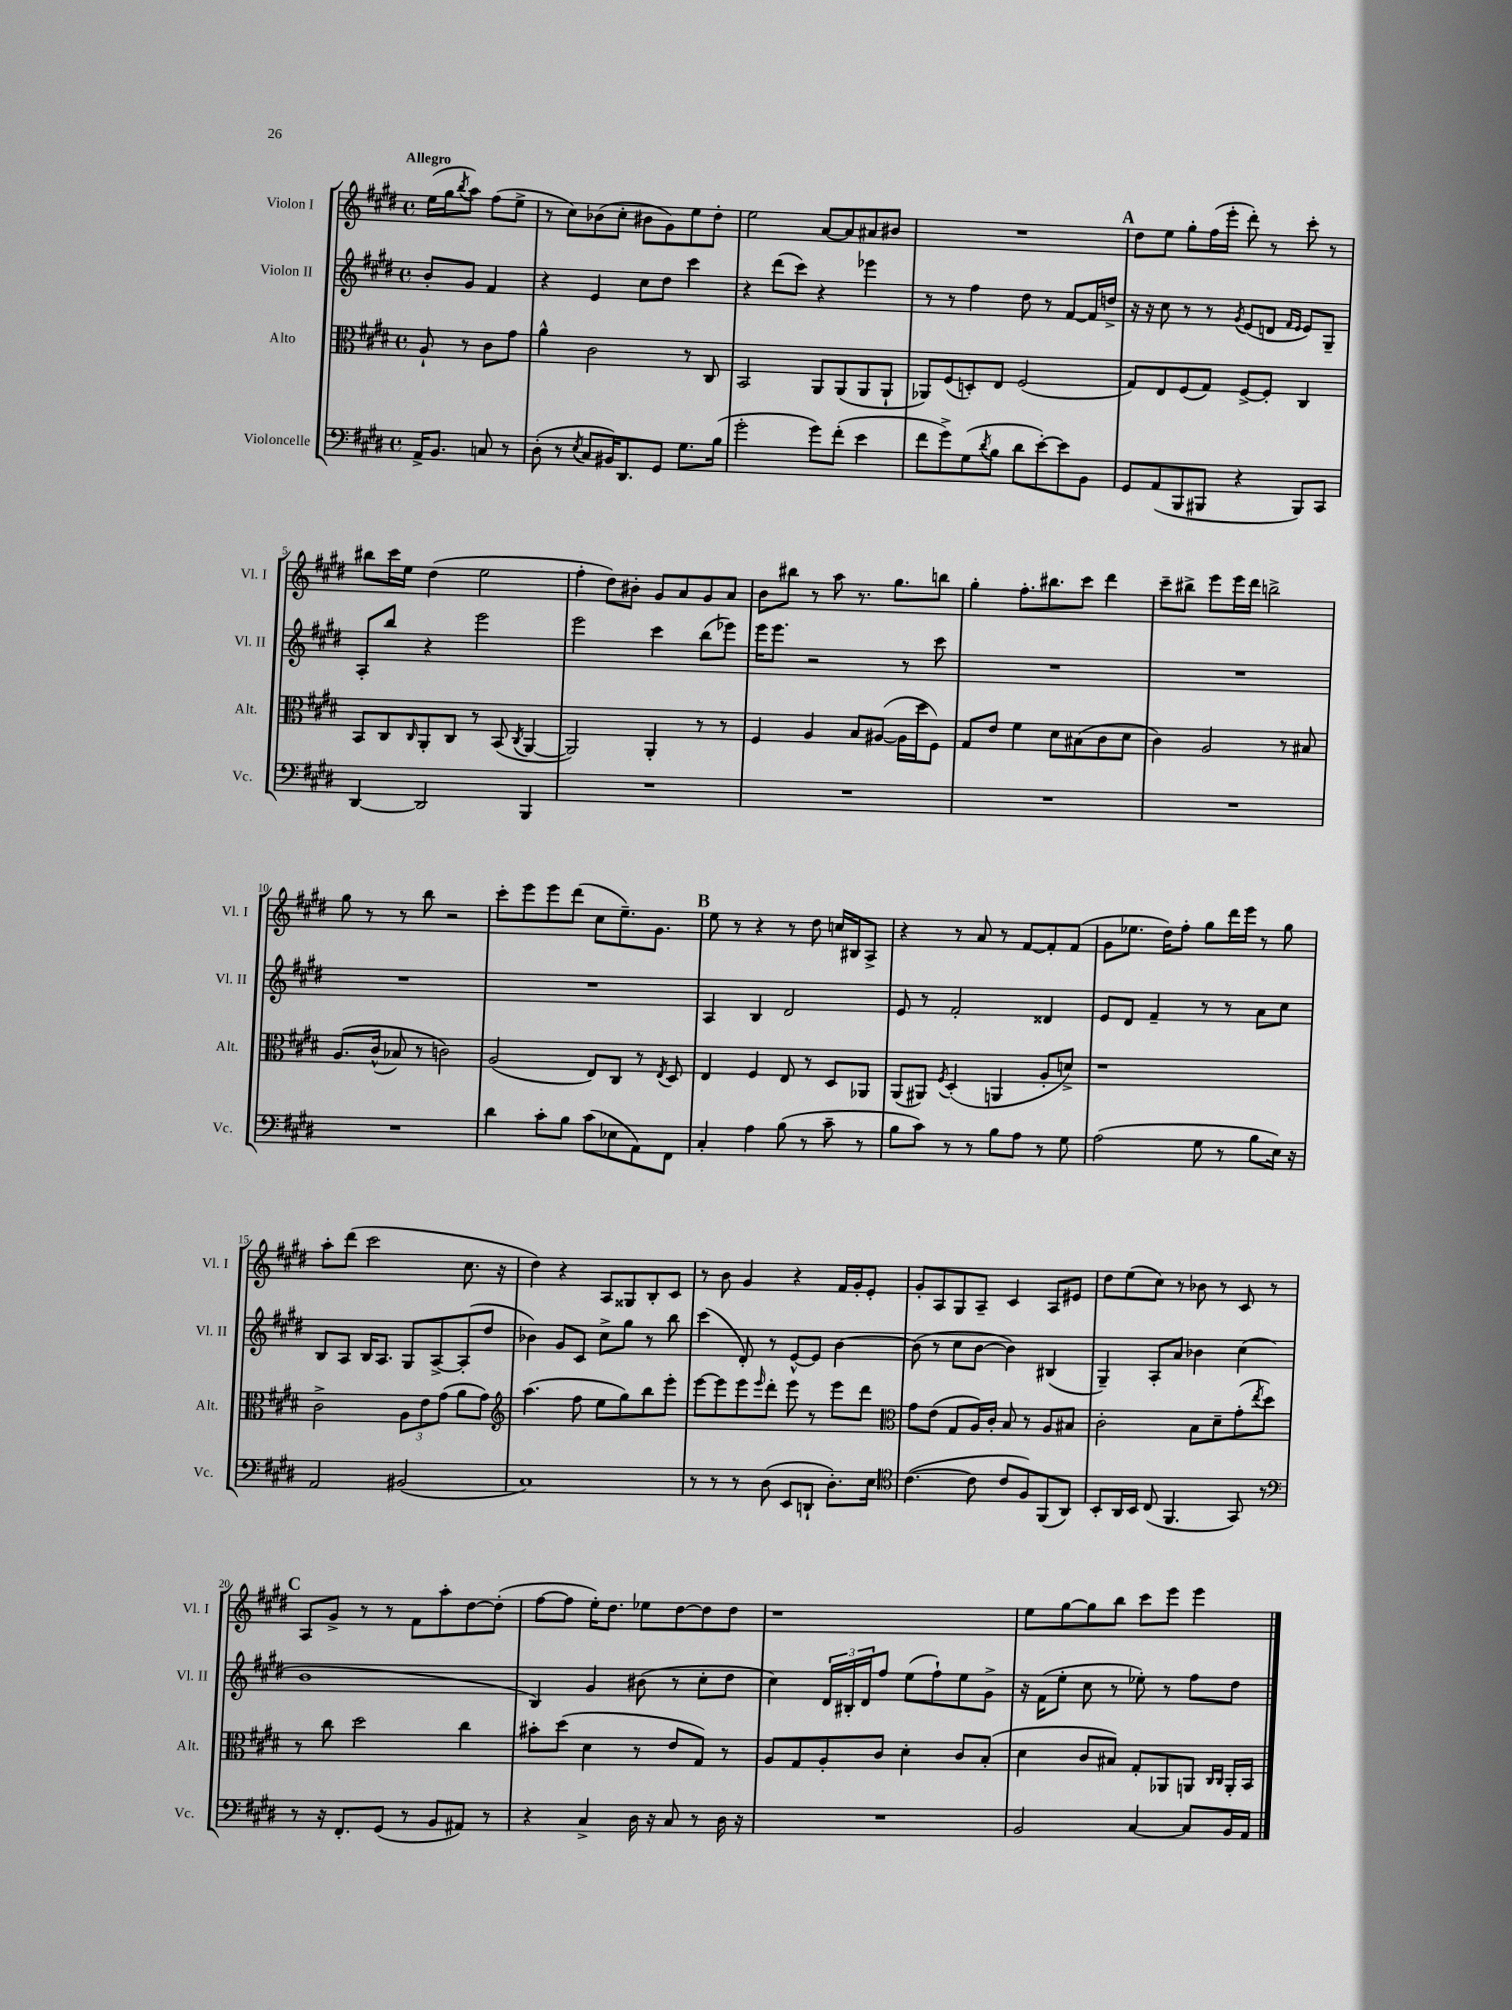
<<
\new StaffGroup <<
\new Staff = "s0" \with { instrumentName = "Violon I" shortInstrumentName = "Vl. I" } {
    \clef treble \key e \major \defaultTimeSignature \time 4/4 \partial 2 \tempo "Allegro"
    e''16( gis''16 \acciaccatura { b''8 } a''8) fis''8( e''8-> |
    r8 cis''8) bes'8( cis''8-. bis'8 gis'8) e''8 dis''8-. |
    e''2 a'8~ a'8 ais'8 bis'8 |
    R1 |
    \mark \markup { \bold "A" } dis''8 e''8 gis''8-. fis''16( e'''16-. dis'''8-.) r8 cis'''8-. r8 |
    bis''8 cis'''16 e''16 dis''4( e''2 |
    fis''4-. dis''8) bis'8-. gis'8 a'8 gis'8 a'8 |
    b'8 bis''8 r8 a''8 r8. gis''8. b''8 |
    gis''4-. fis''8.-. bis''8. cis'''8 dis'''4 |
    cis'''8-- bis''8-> e'''8 e'''16 dis'''16 b''2-> |
    gis''8 r8 r8 b''8 r2 |
    cis'''8-. e'''8 e'''8 dis'''8( cis''8 e''8.--) gis'8. |
    \mark \markup { \bold "B" } e''8 r8 r4 r8 dis''8 c''16 bis16 a8-> |
    r4 r8 a'8 r8 fis'8~ fis'8-. fis'8( |
    gis'8 ees''8. dis''16) fis''8-. gis''8 dis'''16 e'''16 r8 gis''8 |
    a''8-. dis'''8( cis'''2 cis''8. r16 |
    dis''4) r4 a8 gisis8 b8-. cis'8 |
    r8 b'8 gis'4 r4 fis'16 gis'16-. e'8-. |
    gis'8-. a8 gis8 a8-- cis'4 a8 eis'8 |
    dis''8 e''8( cis''8) r8 bes'8 r8 cis'8 r8 |
    \mark \markup { \bold "C" } a8 gis'8-> r8 r8 fis'8 a''8-. dis''8~ dis''8-.( |
    fis''8~ fis''8 e''16-.) dis''8. ees''8 dis''8~ dis''8 dis''8 |
    r1 |
    e''8 gis''8~ gis''8 b''8 cis'''8 e'''8 e'''4 \bar "|." |
}
\new Staff = "s1" \with { instrumentName = "Violon II" shortInstrumentName = "Vl. II" } {
    \clef treble \key e \major \defaultTimeSignature \time 4/4 \partial 2
    b'8-. gis'8 fis'4 |
    r4 e'4 cis''8 dis''8 cis'''4 |
    r4 dis'''8( cis'''8) r4 ees'''4 |
    r8 r8 fis''4 dis''8 r8 fis'8~ fis'16 d''16-> |
    \mark \markup { \bold "A" } r16 r16 cis''8 r8 r8 \acciaccatura { gis'8 } e'8( d'8 \grace { fis'16 e'16 } e'8) gis8-- |
    a8-. b''8 r4 e'''2 |
    e'''2 cis'''4 b''8( ees'''8) |
    e'''16 e'''8. r2 r8 cis'''8 |
    R1 |
    R1 |
    R1 |
    R1 |
    \mark \markup { \bold "B" } a4 b4 dis'2 |
    e'8 r8 fis'2-. disis'4 |
    e'8 dis'8 fis'4-- r8 r8 a'8 cis''8 |
    b8 a8 b16 a8. gis8 a8~-> a8-.( dis''8 |
    bes'4) gis'8 cis'8 cis''8-> gis''8 r8 b''8 |
    cis'''4( dis'8-.) r8 e'8~-^ e'8 b'4~ |
    b'8( r8 cis''8 b'8~ b'4) bis4( |
    gis4--) a8-. a'8 bes'4 cis''4( |
    \mark \markup { \bold "C" } b'1 |
    b4) gis'4 bis'8( r8 cis''8-. dis''8 |
    cis''4) \tuplet 3/2 { dis'16 bis16-. dis'16 } fis''8 e''8( fis''8-!) e''8 gis'8-> |
    r16 fis'16( e''8-. cis''8 r8 ees''8-.) r8 fis''8 dis''8 \bar "|." |
}
\new Staff = "s2" \with { instrumentName = "Alto" shortInstrumentName = "Alt." } {
    \clef alto \key e \major \defaultTimeSignature \time 4/4 \partial 2
    a8-! r8 cis'8 gis'8 |
    a'4-^ cis'2 r8 cis8 |
    b,2 a,8 a,8( a,8 a,8-! |
    aes,8) fis8( d8-.) e8 fis2( |
    \mark \markup { \bold "A" } gis8) e8 fis8( gis8) fis8~-> fis8-. cis4 |
    b,8 cis8 \grace { cis16 } a,8-. cis8 r8 b,8( \acciaccatura { cis8 } a,4~ |
    a,2) a,4-. r8 r8 |
    fis4 a4 b8 ais8~( ais16 dis''16 fis8) |
    gis8 e'8 fis'4 dis'8 bis8( cis'8 dis'8 |
    cis'4) a2 r8 bis8 |
    a8.\( cis'16-^( bes8) r8 c'2\) |
    a2( e8) cis8 r8 \acciaccatura { e8 } dis8 |
    \mark \markup { \bold "B" } e4 fis4 e8 r8 dis8 aes,8 |
    a,8( ais,8) \acciaccatura { fis8 } dis4-.( a,4 a8-. d'8->) |
    r1 |
    cis'2-> \tuplet 3/2 { a8 e'8 gis'8( } a'8 gis'8) |
    \clef treble a''4.( fis''8 e''8 gis''8) b''8 e'''8-. |
    e'''8~ e'''8 e'''8 \grace { e'''16 } dis'''8-. e'''8 r8 e'''8 dis'''8 |
    \clef alto gis'8 e'8( gis8 a16) cis'16-. b8 r8 a8 bis8 |
    cis'2-. b8 dis'8-- gis'8-.( \acciaccatura { e''8 } dis''8) |
    \mark \markup { \bold "C" } r8 cis''8 dis''2 cis''4 |
    bis'8-. dis''8( dis'4 r8 e'8 gis8) r8 |
    a8 gis8 a8-. cis'8 dis'4-. cis'8 b8-.( |
    dis'4 cis'8 bis8) gis8-. aes,8 a,8 \grace { cis16 cis16 } a,16-. b,16 \bar "|." |
}
\new Staff = "s3" \with { instrumentName = "Violoncelle" shortInstrumentName = "Vc." } {
    \clef bass \key e \major \defaultTimeSignature \time 4/4 \partial 2
    a,16-> b,8. c8 r8 |
    dis8-.( r8 \acciaccatura { e8 } cis8 bis,16) dis,8. gis,8 gis8. b16( |
    gis'2-. gis'8) fis'8-.( e'4 |
    fis'8 gis'8->) gis8( \acciaccatura { dis'8 } b8 dis'8 e'8~-.) e'8 b,8 |
    \mark \markup { \bold "A" } gis,8 a,8( b,,8 bis,,8 r4 bis,,8) cis,8 |
    dis,4~ dis,2 b,,4 |
    R1 |
    R1 |
    R1 |
    R1 |
    R1 |
    dis'4 cis'8-. b8 cis'8( ees8 a,8) fis,8 |
    \mark \markup { \bold "B" } cis4-. a4 b8( r8 cis'8-- r8 |
    b8 cis'8) r8 r8 b8 a8 r8 gis8 |
    a2( gis8 r8 b8 e16) r16 |
    a,2 bis,2( |
    cis1) |
    r8 r8 r8 dis8( e,8 d,8-! dis8.-.) e16 |
    \clef tenor cis'4.~( cis'8 cis'8 fis8) fis,8( a,8) |
    b,8-. a,16 b,16 cis8( fis,4. gis,8) r8 |
    \mark \markup { \bold "C" } \clef bass r8 r16 fis,8.-. gis,8( r8 b,8 ais,8) r8 |
    r4 cis4-> dis16 r16 cis8 r8 dis16 r16 |
    R1 |
    b,2 cis4~ cis8 b,16 a,16 \bar "|." |
}
>>
>>
